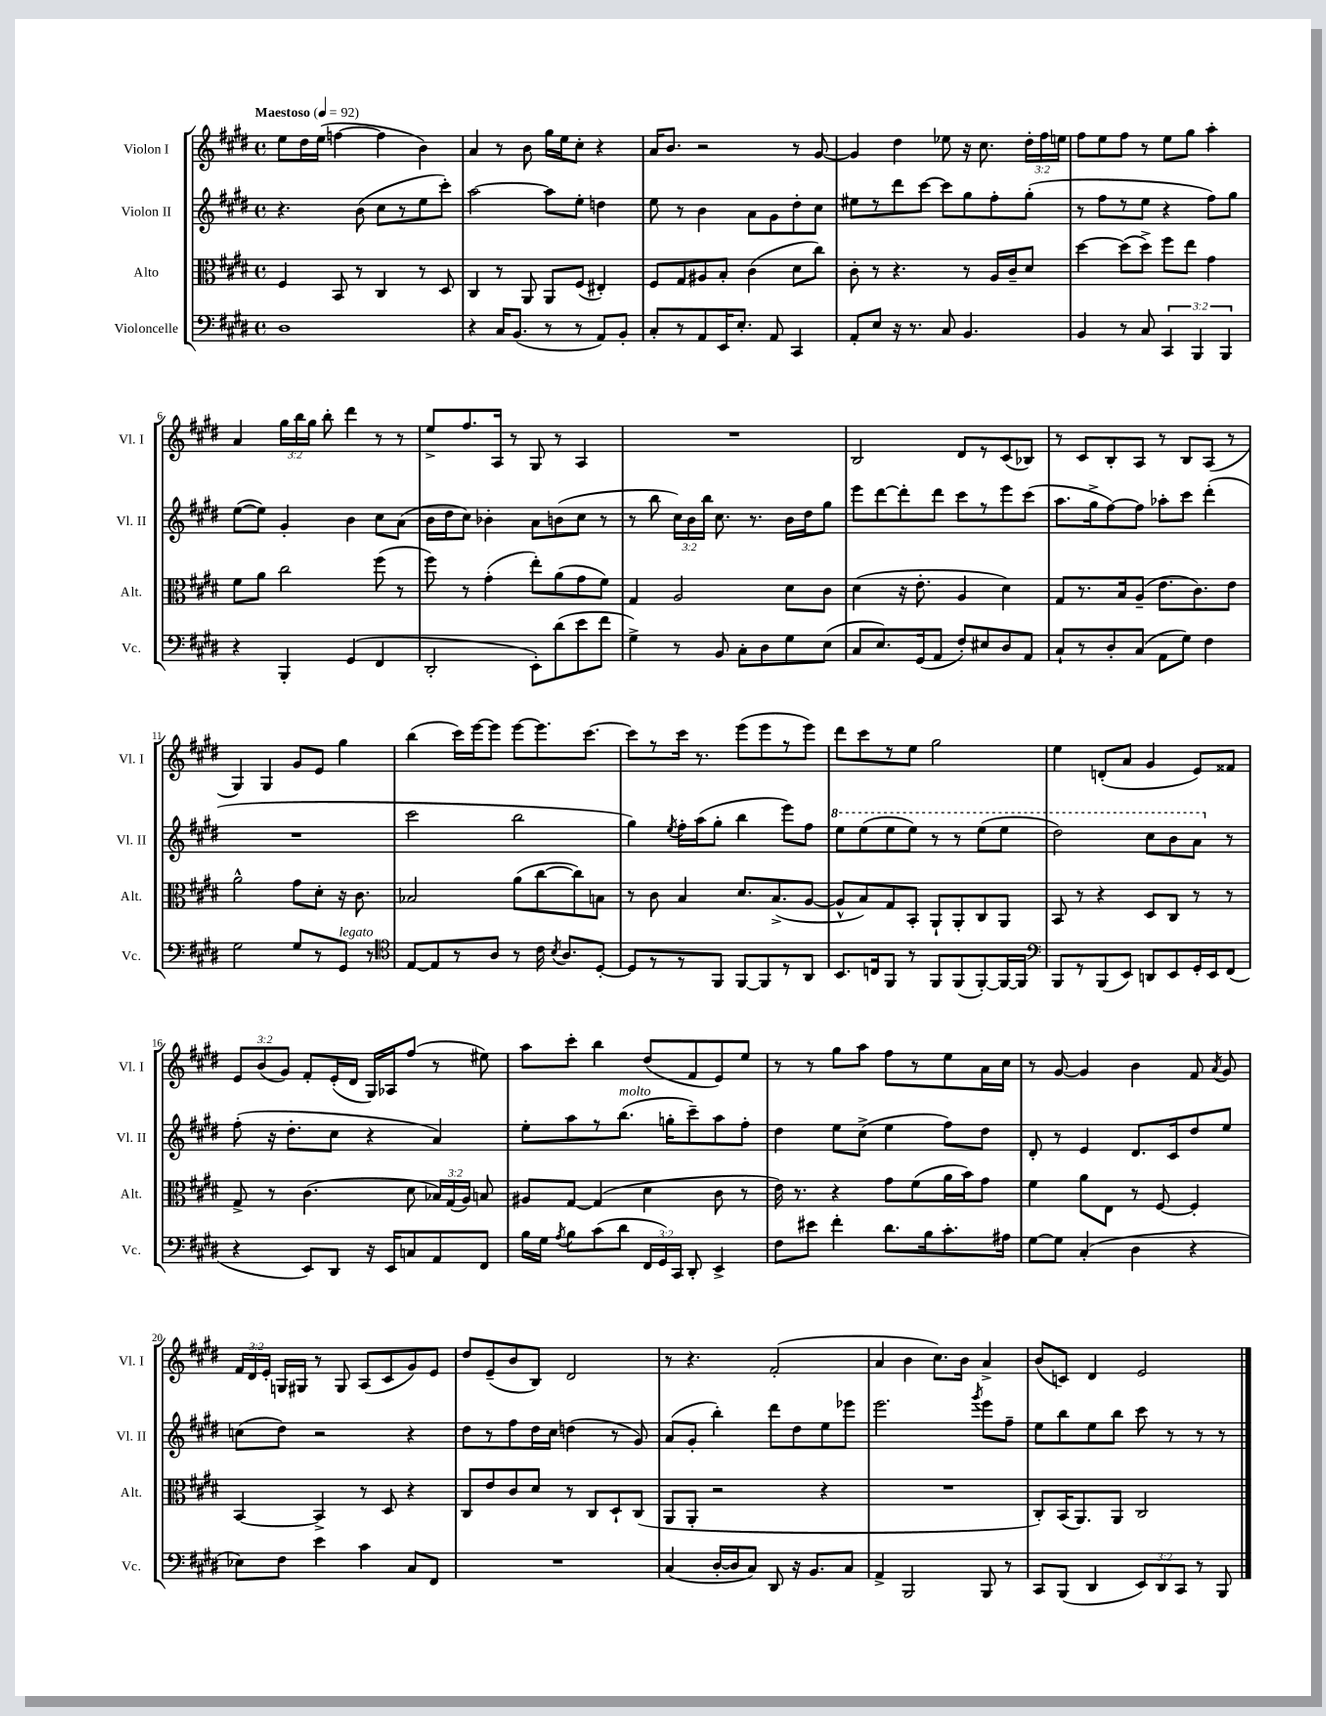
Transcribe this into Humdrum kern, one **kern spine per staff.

**kern	**kern	**kern	**kern
*part4	*part3	*part2	*part1
*staff4	*staff3	*staff2	*staff1
*I"Violoncelle	*I"Alto	*I"Violon II	*I"Violon I
*I'Vc.	*I'Alt.	*I'Vl. II	*I'Vl. I
*clefF4	*clefC3	*clefG2	*clefG2
*k[f#c#g#d#]	*k[f#c#g#d#]	*k[f#c#g#d#]	*k[f#c#g#d#]
*M4/4	*M4/4	*M4/4	*M4/4
*met(c)	*met(c)	*met(c)	*met(c)
*MM92	*MM92	*MM92	*MM92
=1	=1	=1	=1
!	!	!	!LO:TX:a:B:t=Maestoso
1D#	4F#/	4.r	8ee\L
.	.	.	16dd#\L
.	.	.	(16ee\JJ
.	8BB/	.	[4ffn\
.	8r	(8b\	.
.	4C#/	8cc#\L	4ff\]
.	.	8r	.
.	8r	8ee\	4b\)
.	8D#/	8ccc#'\J)	.
=2	=2	=2	=2
4r	4C#/	[2aa\	4a/
16C#/KL	8r	.	8r
(8.BB/J	.	.	.
.	8AA/	.	8b\
8r	8AA/L	8aa\L]	16gg#\LL
.	.	.	16ee\J
8r	(8F#/J	8ee'\J	8cc#'\J
8AA/L)	4E#X'/)	4ddn\	4r
8BB'/J	.	.	.
=3	=3	=3	=3
8C#'/L	8F#/L	8ee\	16a/KL
.	.	.	8.b/J
8r	8G#/	8r	.
8AA/	8A#X/	4b\	2r
16EE/K	8B'/J	.	.
8.E'/J	.	.	.
.	(4c#\	8a\L	.
8AA/	.	8g#\	.
4CC#/	8d#\L	8dd#'\	8r
.	8cc#\J)	8cc#\J	[8g#/
=4	=4	=4	=4
8AA'/L	8c#'\	8ee#X\L	4g#/]
8E/J	8r	8r	.
16r	4.r	8ddd#\	4dd#\
8.r	.	.	.
.	.	[8ccc#\J	.
8C#/	.	8ccc#\L]	8ee-X\
4.BB/	8r	8gg#\	16r
.	.	.	8.cc#\
.	16A/LL	8ff#'\	.
.	16c#~/J	.	.
.	8d#/J	(8gg#'\J	24dd#'\LL
.	.	.	24ff#\
.	.	.	24een\JJ
=5	=5	=5	=5
4BB/	[4dd#\	8r	8ff#\L
.	.	8ff#\L	8ee\
8r	(8dd#\L]	8r	8ff#\J
8C#/	8dd#^\J)	8ee\J	8r
6CC#/	8ff#\L	4r	8ee\L
.	8ee\J	.	8gg#\J
6BBB/	.	.	.
.	4g#\	8ff#\L)	4aa'\
6BBB/	.	.	.
.	.	8gg#\J	.
!!LO:LB:g=z
=6	=6	=6	=6
4r	8f#\L	([8ee\L	4a/
.	8a\J	8ee\J])	.
4BBB'/	2cc#\	4g#'/	24gg#\LL
.	.	.	24bb\
.	.	.	24gg#\JJ
.	.	.	8bb'\
(4GG#/	.	4b\	4ddd#\
4FF#/	(8ff#\	8cc#\L	8r
.	8r	(8a\J	8r
=7	=7	=7	=7
2DD#'/	8ff#\)	16b\LL	8ee^/L
.	.	16dd#\J	.
.	8r	8cc#\J)	8.ff#/
.	(4g#'\	4b-X'\	.
.	.	.	16A/Jk
.	.	.	8r
8EE'\L)	8ee'\L)	8a\L	8G#/
(8d#\	(8a\	(8bn\	8r
8e\	8g#\	8cc#\J	4A/
8f#\J	8f#\J)	8r	.
=8	=8	=8	=8
4G#^\)	4G#/	8r	1r
.	.	8bb\	.
8r	2A/	24cc#\LL)	.
.	.	24b\	.
.	.	24bb\JJ	.
8BB/	.	8.cc#\	.
8C#'\L	.	.	.
.	.	8.r	.
8D#\	.	.	.
8G#\	8d#\L	16b\LL	.
.	.	16dd#\J	.
(8E\J	8c#\J	8gg#\J	.
=9	=9	=9	=9
8C#/L	(4d#\	8eee\L	2B/
8.E/)	.	[8ddd#\	.
.	16r	8ddd#'\]	.
(16GG#/k	8.e'\	.	.
8AA/J	.	8ddd#\J	.
8F#'/L)	4A/	8ccc#\L	8d#/L
8E#X/	.	8r	8r
8D#/	4d#\)	8eee\	(8c#/
8AA/J	.	(8ccc#\J	8B-X/J)
=10	=10	=10	=10
8C#`/L	8G#/L	8.aa\L	8r
8r	8.r	.	8c#/L
.	.	16gg#^\k	.
8D#'/	.	[8ff#\)	8B'/
.	16B/k	.	.
(8C#/J	(8A~/J	8ff#\J]	8A/J
8AA\L	8.e\L	8aa-X'\L	8r
8G#\J)	.	8ccc#\J	8B/L
.	8.c#\)	.	.
4F#\	.	(4ddd#'\	(8A/J
.	8e\J	.	8r
!!LO:LB:g=z
=11	=11	=11	=11
2G#\	2a^^\	1r	4G#/)
.	.	.	4G#/
8G#/L	8g#\L	.	8g#/L
8r	8d#'\J	.	8e/J
!LO:TX:a:i:t=legato	!	!	!
8GG#/J	16r	.	4gg#\
.	8.c#\	.	.
8r	.	.	.
=12	=12	=12	=12
*clefC4	*	*	*
[8E/L	2B-X/	2ccc#\	(4bb\
8E/]	.	.	.
8r	.	.	16ccc#\LL)
.	.	.	[16eee\J
8A/J	.	.	8eee\J]
8r	(8a\L	2bb\	[8eee\L
16c#\	[8cc#\	.	8.eee\]
8qB/	.	.	.
8.A/L	.	.	.
.	8cc#\])	.	.
.	.	.	[8.ccc#\J
[8D#'/J	8Bn\J	.	.
=13	=13	=13	=13
8D#/L]	8r	4gg#\)	8ccc#\L]
8r	8c#\	.	8r
.	.	8qee/	.
8r	4B/	16ff#'\LL	16ccc#\Jk
.	.	(16aa\J	8.r
8FF#/J	.	8gg#'\J	.
[8FF#/L	8.d#/L	4bb\	(8eee\L
8FF#/]	.	.	8eee\
.	(8.B^/	.	.
8r	.	8eee\L)	8r
8AA/J	[8A/J	8ff#\J	8eee\J)
=14	=14	=14	=14
*	*	*8va	*
8.BB/L	8A^^/L]	8eee\L	8ddd#\L
.	8B/)	(8eee\	8ccc#\
16Cn/k	.	.	.
8FF#/J	8G#/	8eee\	8r
8r	8BB'/J	8eee\J)	8ee\J
8FF#/L	8AA`/L	8r	2gg#\
(8FF#/	8AA'/	8r	.
[8FF#'/)	8C#/	(8eee\L	.
16FF#/L_	8AA/J	8eee\J	.
16FF#/JJ]	.	.	.
=15	=15	=15	=15
*clefF4	*	*	*
8BBB/L	8BB/	2ddd#\)	4ee\
8r	8r	.	.
(8BBB/	4r	.	(8dn'/L
8EE/J)	.	.	8a/J
8DDn/L	8D#/L	8ccc#\L	4g#/
8EE/	8C#/J	8bb\	.
16GG#'/L	8r	8aa\J	8e/L)
16EE/J	.	.	.
*	*	*X8va	*
(8FF#/J	8r	8r	8f##X/J
!!LO:LB:g=z
=16	=16	=16	=16
4r	8G#^/	(8ff#'\	12e/L
.	.	.	(12b/
.	8r	16r	.
.	.	.	12g#/J)
.	.	8.dd#'\L	.
8EE/L)	(4.c#\	.	8f#'/L
8DD#/J	.	8cc#\J	(16e'/L
.	.	.	16d#/JJ
16r	.	4r	16G#/LL)
16EE/KL	.	.	16A-X/J
8Cn/	8d#\	.	(8ff#/J
8AA/	24B-X/LL)	4a/)	8r
.	(24G#/	.	.
.	24A/JJ)	.	.
8FF#/J	8Bn/	.	8ee#X\)
=17	=17	=17	=17
16B\LL	8A#X/L	8ee'\L	8aa\L
16G#\JJ	.	.	.
8qA/	.	.	.
8B\L	[8G#/J	8aa\	8ccc#'\J
(8c#\	(4G#/]	8r	4bb\
!	!	!LO:TX:a:i:t=molto	!
8d#\J	.	(8.bb\J	.
24FF#/LL	4d#\	.	(8dd#/L
24GG#/)	.	.	.
.	.	16ggn'\KL	.
24CC#/JJ	.	.	.
8DD#'/	.	8ccc#~\)	8f#/
4EE^/	8c#\	8aa\	8e/)
.	8r	8ff#'\J	8ee/J
=18	=18	=18	=18
8F#\L	16e\)	4dd#\	8r
.	8.r	.	.
8e#X\J	.	.	8r
4f#'\	4r	8ee\L	8gg#\L
.	.	(8cc#^\J	8aa\J
8.d#\L	8g#\L	4ee\	8ff#\L
.	(8f#\	.	8r
16B\k	.	.	.
8.c#'\	16a\L	8ff#\L)	8ee\
.	16b\J)	.	.
.	8g#\J	8dd#\J	16a\L
16A#X\Jk	.	.	16cc#\JJ
=19	=19	=19	=19
[8G#\L	4f#\	8d#'/	8r
8G#\J]	.	8r	[8g#/
(4C#'/	8a\L	4e/	4g#/]
.	8E\J	.	.
4D#\	8r	8.d#/L	4b\
.	[8F#/	.	.
.	.	16c#/k	.
4r	4F#'/]	8dd#/	8f#/
.	.	.	8qa/
.	.	8ee/J	8g#/
!!LO:LB:g=z
=20	=20	=20	=20
8E-X\L)	[4BB/	(8ccn\L	24f#/LL
.	.	.	24d#/
.	.	.	24e'/JJ
8F#\J	.	8dd#\J)	16Gn/LL
.	.	.	16G#X/JJ
4e\	4BB^/]	2r	8r
.	.	.	8G#/
4c#\	8r	.	(8A/L
.	8D#/	.	8c#/
8C#/L	4r	4r	8g#/)
8FF#/J	.	.	8e/J
=21	=21	=21	=21
1r	8C#/L	8dd#\L	8dd#/L
.	8e/	8r	(8e~/
.	8c#/	8ff#\	8b/
.	8d#/J	16dd#\L	8B/J)
.	.	16cc#\JJ	.
.	8r	(4ddn\	2d#/
.	8C#/L	.	.
.	8D#`/	8r	.
.	(8C#/J	8g#/)	.
=22	=22	=22	=22
(4C#/	8AA/L	(8a/L	8r
.	8AA'/J	8g#'/J	4.r
[16D#'/LL	2r	4bb'\)	.
16D#/J]	.	.	.
8C#/J)	.	.	.
8DD#/	.	8ddd#\L	(2f#'/
16r	.	8dd#\	.
8.BB/L	.	.	.
.	4r	8ee\	.
8C#/J	.	8eee-X\J	.
=23	=23	=23	=23
4AA^/	1r	2.eee\	4a/
2BBB/	.	.	4b\
.	.	.	8.cc#\L)
.	.	.	16b\Jk
.	.	8qggg#/	.
8BBB/	.	8eee\L	4a^/
8r	.	8ff#~\J	.
=24	=24	=24	=24
8CC#/L	8C#'/L)	8ee\L	(8b/L
(8BBB/J	(16BB/K	8bb\	8cn/J)
.	8.AA/)	.	.
4DD#/	.	8ee\	4d#/
.	8AA/J	8bb\J	.
12EE/L)	2C#/	8ccc#\	2e/
12DD#/	.	.	.
.	.	8r	.
12CC#/J	.	.	.
8r	.	8r	.
8BBB/	.	8r	.
==	==	==	==
*-	*-	*-	*-
